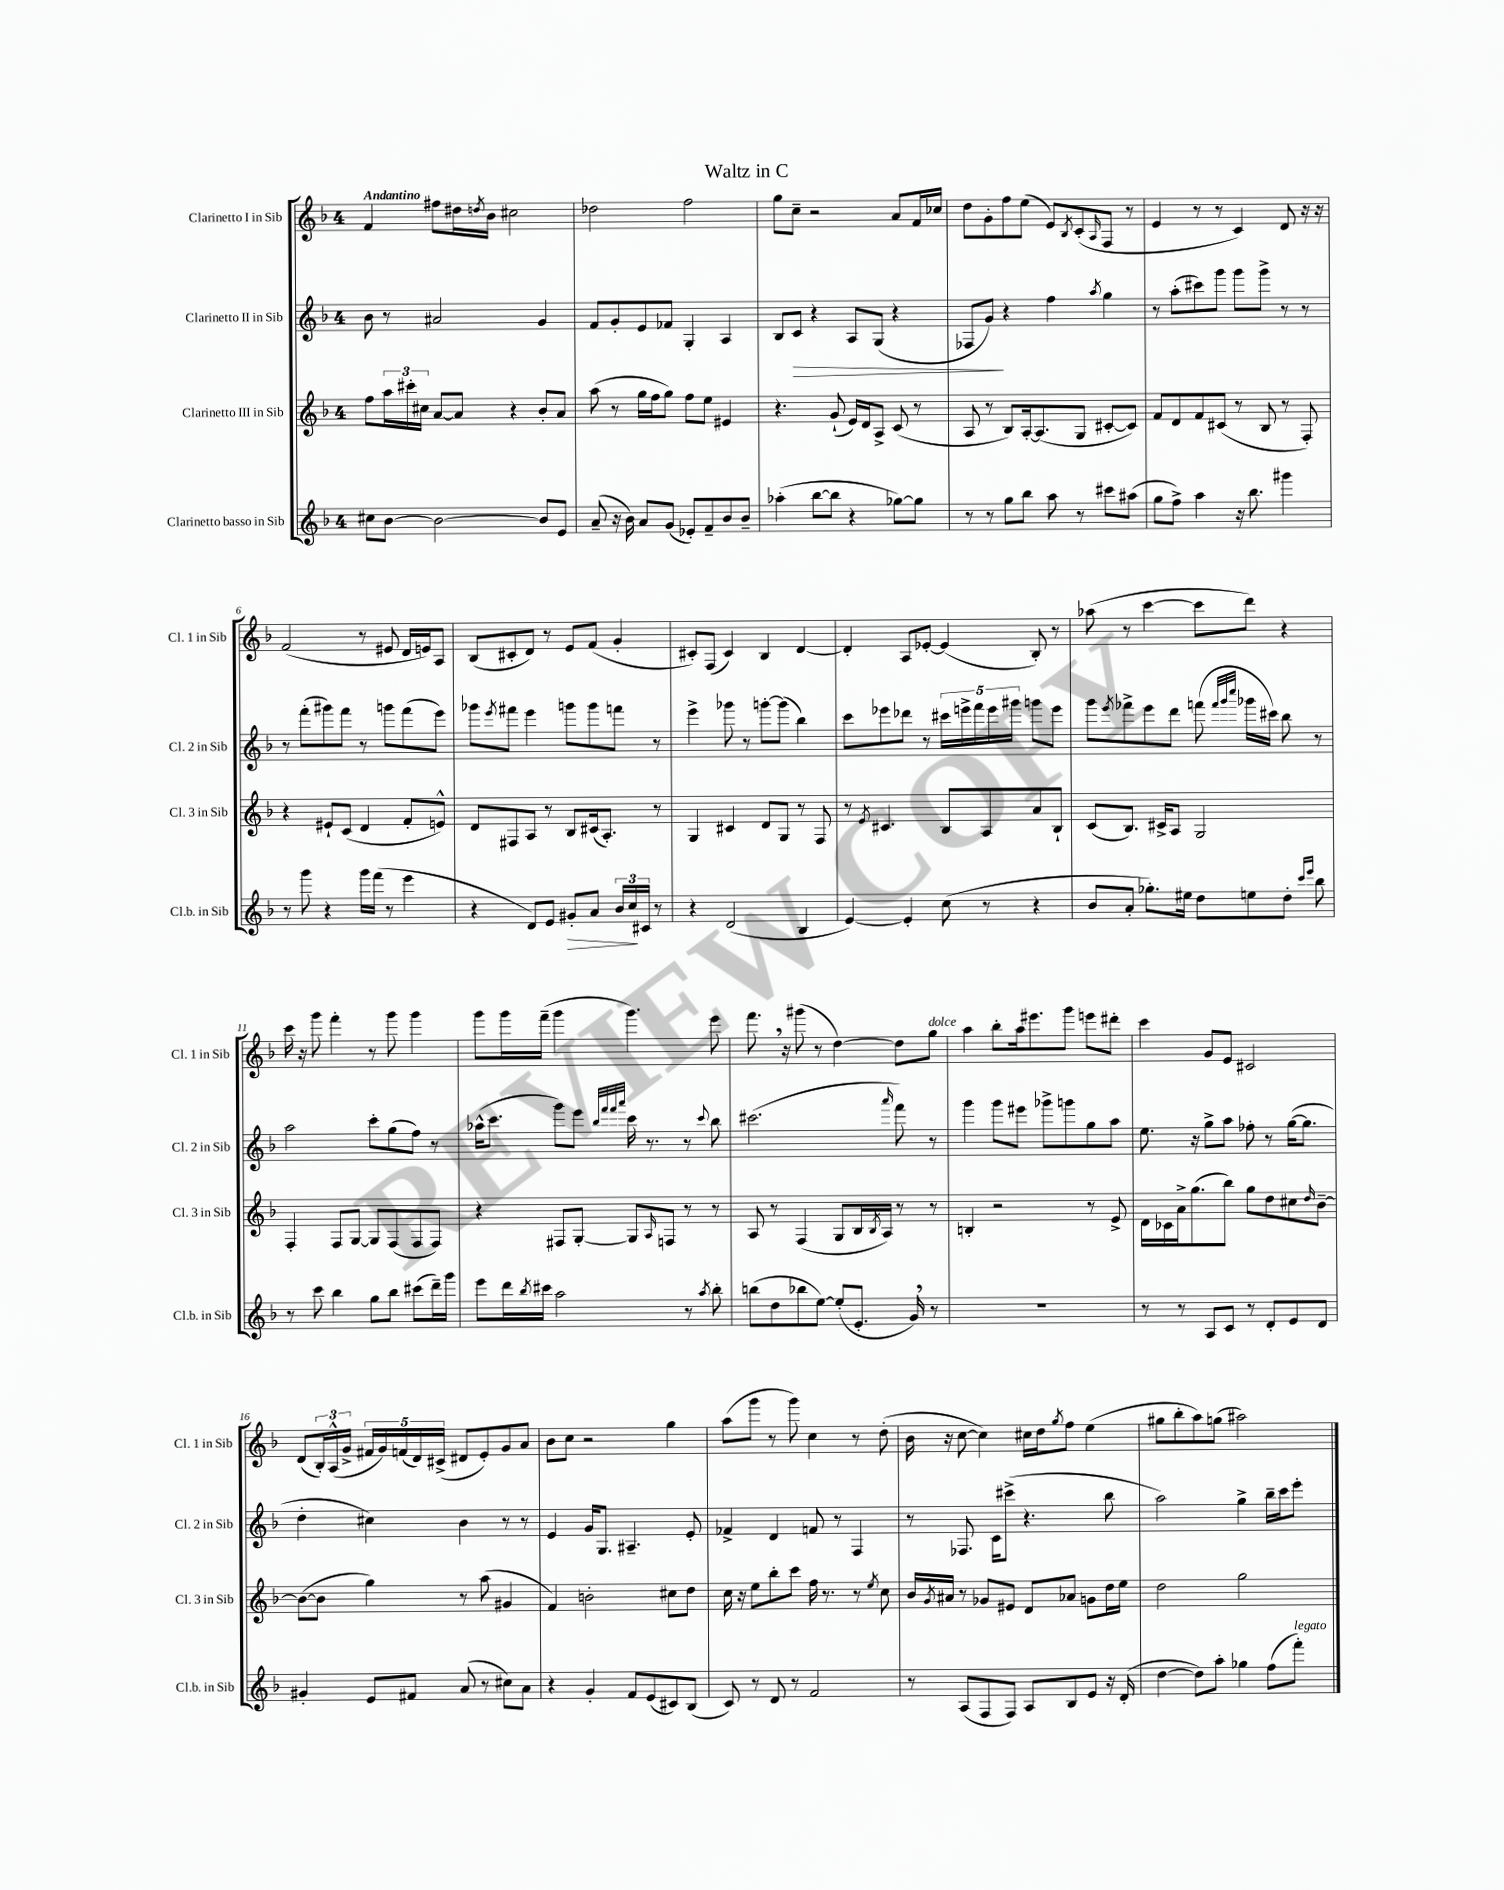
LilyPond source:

\header { title = "Waltz in C" }
<<
\new StaffGroup <<
\new Staff = "s0" \with { instrumentName = "Clarinetto I in Sib" shortInstrumentName = "Cl. 1 in Sib" } {
    \clef treble \key f \major \once \override Staff.TimeSignature.style = #'single-digit \time 4/4 \tempo "Andantino"
    f'4 fis''8 dis''16 \acciaccatura { d''8 } bes'16 cis''2 |
    des''2 f''2 |
    g''8 c''8-- r2 a'8 f'16 ces''16 |
    d''8 g'8-. f''8 e''8( e'8) \acciaccatura { bes8 } c'8-.( \grace { a16 } f8 r8 |
    e'4 r8 r8 c'4) d'8 r16 r16 |
    f'2( r8 eis'8 d'16 e'16) a8 |
    bes8( cis'8-. d'8) r8 e'8 f'8( g'4-. |
    cis'8-.) f8( cis'4) bes4 d'4~ |
    d'4-. a8 ees'8~-. ees'4( bes8-.) r8 |
    aes''8( r8 c'''4~ c'''8 d'''8) r4 |
    c'''16 r16 g'''8 f'''4-. r8 g'''8 g'''4 |
    g'''8 g'''16 f'''16--( g'''4 g'''4.) e'''8 |
    f'''8. \breathe r16 gis'''8( r8 d''4~) d''8 g''8^\markup { \italic "dolce" } |
    a''4 bes''8-. a''16 eis'''8. g'''8 e'''8 dis'''8-. |
    c'''4 g'8 e'8 cis'2 |
    d'8( \tuplet 3/2 { bes16-.) a16-^( g'16-> } \tuplet 5/4 { fis'16 g'16) f'16( d'16) cis'16->( } dis'8 e'8-.) g'8 a'8 |
    bes'8 c''8 r2 g''4 |
    a''8( g'''8 r8 g'''8) c''4 r8 d''8-.( |
    bes'16 r16 c''8~ c''4) cis''16 d''16 \acciaccatura { g''8 } f''8 e''4( |
    gis''8 bes''8-. a''8) g''8( ais''2) \bar "|." |
}
\new Staff = "s1" \with { instrumentName = "Clarinetto II in Sib" shortInstrumentName = "Cl. 2 in Sib" } {
    \clef treble \key f \major \once \override Staff.TimeSignature.style = #'single-digit \time 4/4
    bes'8 r8 ais'2 g'4 |
    f'8 g'8-. e'8 fes'8 g4-. a4 |
    bes8 c'8\> r4 a8 g8( r4 |
    fes8 g'8\!) r4 f''4 \acciaccatura { a''8 } g''4 |
    r8 a''8-.( cis'''8) g'''8 g'''8 g'''8-> r8 r8 |
    r8 f'''8-.( gis'''8) f'''8 r8 g'''8 f'''8( e'''8) |
    ges'''8 \acciaccatura { e'''8 } fis'''8 e'''4 g'''8 g'''8 f'''8 r8 |
    e'''4-> ges'''8 r8 g'''8~-. g'''8( bes''4) |
    c'''8 ees'''8 des'''8 r8 \tuplet 5/4 { cis'''16 e'''16-> f'''16 e'''16 gis'''16 } g'''8 e'''8 |
    g'''8 \acciaccatura { e'''8 } fes'''8-> e'''8 d'''8 f'''8( \grace { f'''32 g'''32 c''''32 } ges'''16 cis'''16) bes''8 r8 |
    a''2 c'''8-. g''8( f''8) r8 |
    aes''16-^( c'''8. g'''8) e'''8 \grace { bes''32 f'''32 f'''32 a'''32 } c'''16 r8. r8 \appoggiatura { c'''8 } bes''8 |
    cis'''2.( \grace { a'''16 } f'''8) r8 |
    g'''4 g'''8 eis'''8 ges'''8-> g'''8 g''8 a''8 |
    e''8. r16 g''8-> a''8 fes''8-. r8 g''16~( g''8. |
    d''4-. cis''4) bes'4 r8 r8 |
    e'4 g'16 g8. ais4.-- e'8-. |
    fes'4-> d'4 f'8 r8 f4 |
    r8 fes8. c'16 cis'''8->( r4. bes''8 |
    a''2) g''4-> bes''16-- c'''16 e'''8-. \bar "|." |
}
\new Staff = "s2" \with { instrumentName = "Clarinetto III in Sib" shortInstrumentName = "Cl. 3 in Sib" } {
    \clef treble \key f \major \once \override Staff.TimeSignature.style = #'single-digit \time 4/4
    f''8 \tuplet 3/2 { a''16 cis'''16-. cis''16 } a'8~ a'8 r4 bes'8-. a'8 |
    a''8( r8 g''16 f''16 g''8) f''8 e''8 eis'4 |
    r4. g'8-!( e'16) d'16 a8-> c'8( r8 |
    a8 r8 bes8) a16~-. a8.( g8 cis'8~-. cis'8) |
    f'8 d'8 f'8 cis'8( r8 bes8 r8 f8-.) |
    r4 eis'8-! c'8( d'4 f'8-. e'8-^) |
    d'8 fis8 a8 r8 bes8 cis'16( a8.-.) r8 |
    g4 cis'4 d'8 g8 r8 f8 |
    r8 \acciaccatura { e'8 } cis'4. bes8 a8 a'8 bes8-! |
    c'8( bes8.) cis'16-> a8 g2 |
    f4-. f8 g8~ g8 f8( f8 f8) |
    r4 fis8 g8~-. g8 \grace { a16 } f8 r8 r8 |
    a8 r8 f4( g8 bes16 \acciaccatura { bes8 } a16) r8 r8 |
    b4-. r2 r8 e'8-> |
    d'16 ces'16 a'16-> g''8.( bes''8) g''8 d''8 cis''8 \grace { d''16 } bes'8~-- |
    bes'8~( bes'8 g''4) r8 a''8( gis'4 |
    f'4) b'2-. cis''8 d''8 |
    c''16 r16 e''8 bes''8-. c'''8 f''16 r8. r8 \acciaccatura { e''8 } c''8 |
    bes'16 \acciaccatura { g'8 } ais'16 r8 ges'8 eis'8 d'8 aes'8 g'8 d''16 e''16 |
    d''2 g''2 \bar "|." |
}
\new Staff = "s3" \with { instrumentName = "Clarinetto basso in Sib" shortInstrumentName = "Cl.b. in Sib" } {
    \clef treble \key f \major \once \override Staff.TimeSignature.style = #'single-digit \time 4/4
    cis''8 bes'8~ bes'2~ bes'8 e'8 |
    a'8--( r16 bes'16) a'8 g'8( ees'8-.) f'8-- bes'8 bes'8-- |
    aes''4-.( bes''8~ bes''8 r4 ges''8~) ges''8 |
    r8 r8 g''8 bes''8 a''8 r8 cis'''8 ais''8( |
    g''8 f''8->) a''4 r16 bes''8. gis'''4 |
    r8 g'''8 r4 g'''16 f'''16( r8 e'''4 |
    r4 d'8) e'8 gis'8-.\> a'8 \tuplet 3/2 { bes'16 c''16\! cis'16 } r8 |
    r4 d'2( bes4 |
    e'4~) e'4-. c''8( r8 r4 |
    bes'8 a'8-. ges''8.-.) eis''16 d''8 e''8 d''8-. \grace { c'''16 e'''16 } bes''8 |
    r8 c'''8 bes''4 g''8 bes''8 cis'''8( d'''16--) g'''16 |
    e'''8 d'''16 \acciaccatura { bes''8 } cis'''16 a''2 r8 \acciaccatura { a''8 } bes''8-. |
    b''8( d''8 bes''8 e''8~) e''8-.( e'8.-. g'16) \breathe r8 |
    R1 |
    r8 r8 a8 c'8 r8 d'8-. e'8 d'8 |
    gis'4-. e'8 fis'8 a'8( r8 cis''8) a'8 |
    r4 g'4-. f'8 e'8( cis'8) bes8( |
    c'8) r8 d'8 r8 f'2 |
    r8 a8( f8 f8) a8 bes8 e'8 r16 d'16-.( |
    d''4~ d''8) a''8-. ges''4 f''8( f'''8-.^\markup { \italic "legato" }) \bar "|." |
}
>>
>>
